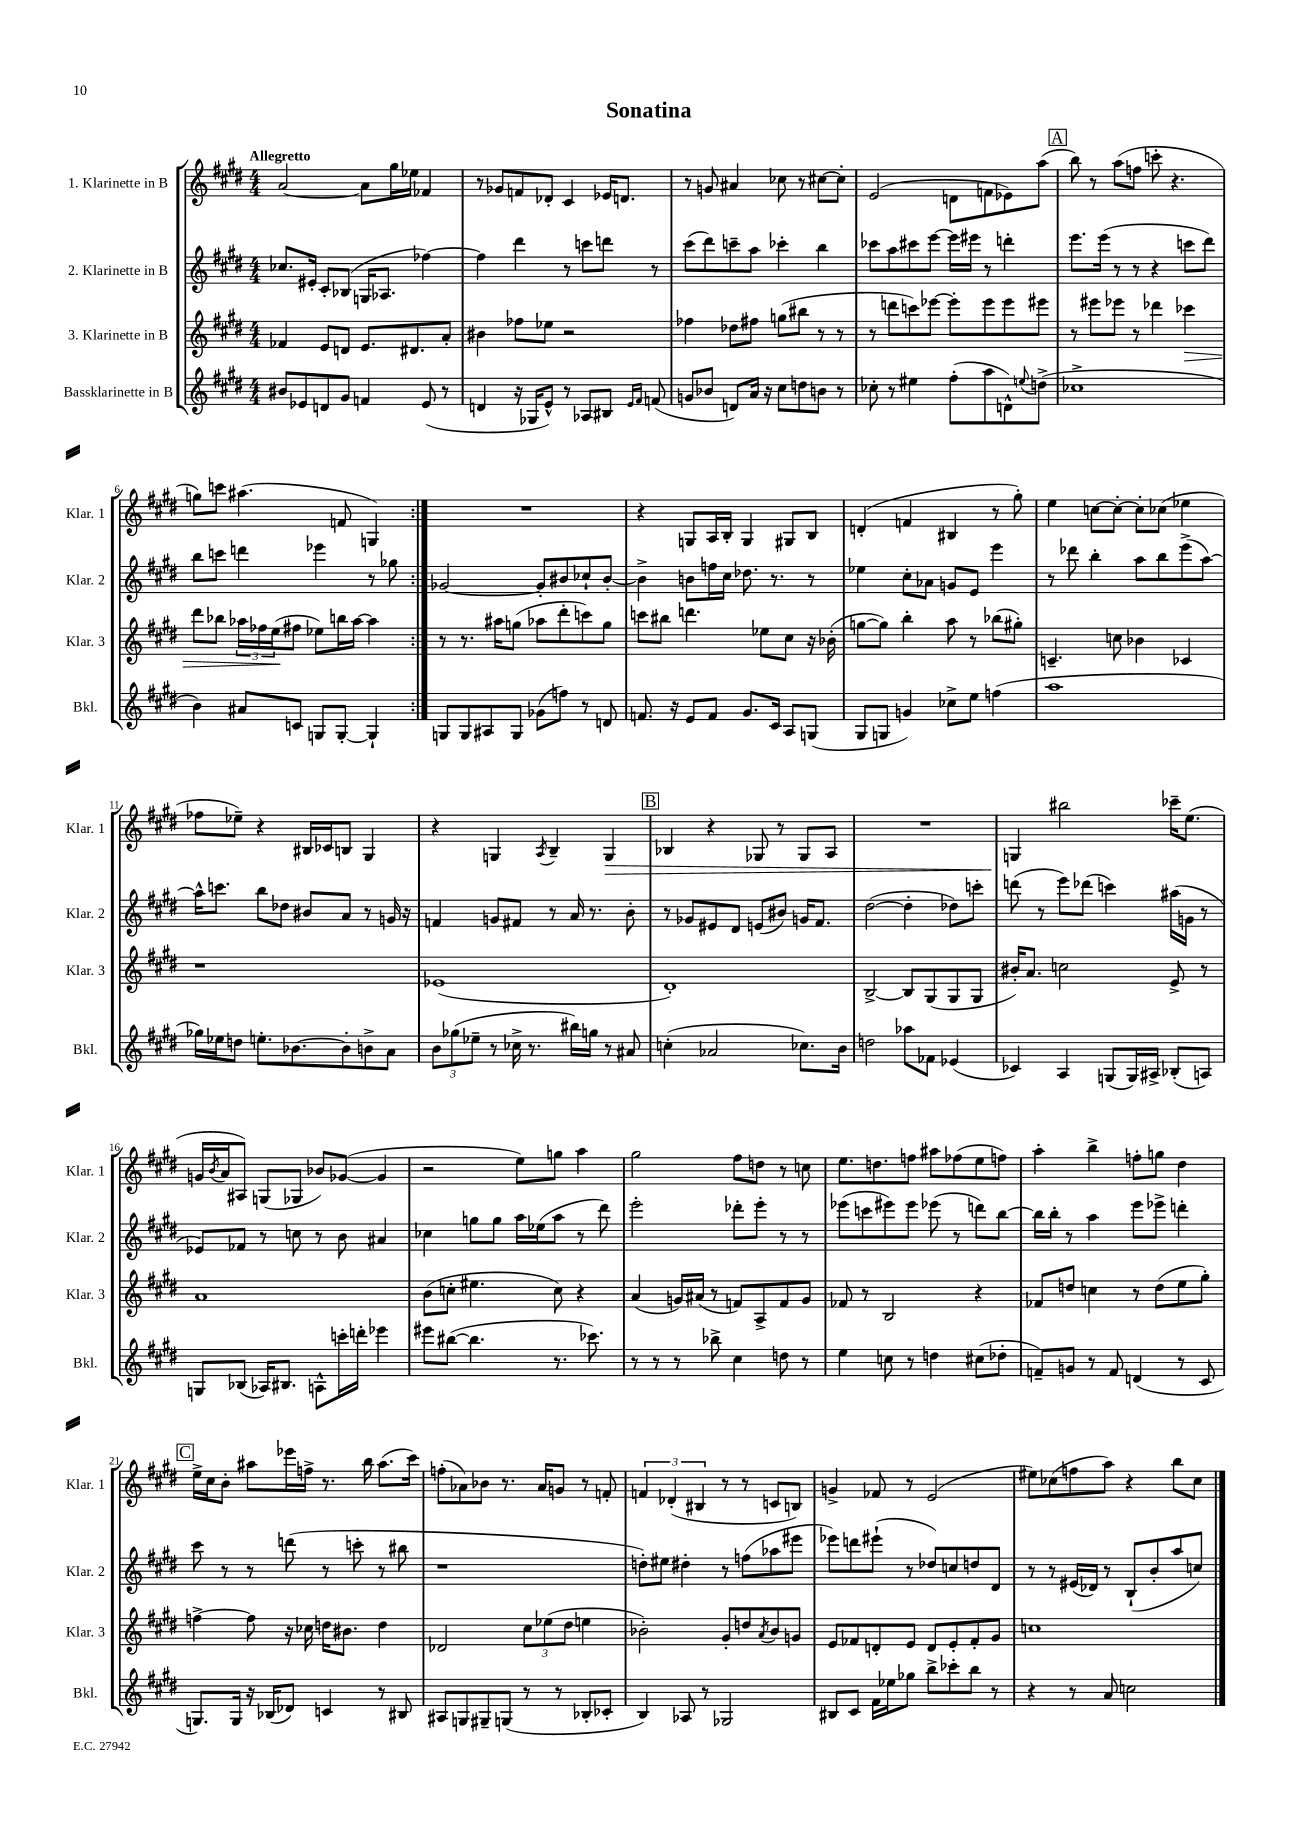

**kern	**kern	**kern	**kern
*staff4	*staff3	*staff2	*staff1
*clefG2	*clefG2	*clefG2	*clefG2
*k[f#c#g#d#]	*k[f#c#g#d#]	*k[f#c#g#d#]	*k[f#c#g#d#]
*M4/4	*M4/4	*M4/4	*M4/4
8b#	4f-	8.cc-	[2a
8e-	.	.	.
.	.	16e#'	.
8d	8e	8c#'	.
8g#	8d	(8B-	.
4f	8.e	16G	8a]
.	.	8.A-	.
.	.	.	16gg#
.	8.d#	.	16ee-
(8e-	.	[4ff-)	4f-
8r	8a'	.	.
=	=	=	=
4d	4b#	4ff-]	8r
.	.	.	8g-
16r	8ff-	4ddd#	8f
16G-	.	.	.
8e^^)	8ee-	.	8d-'
8r	2r	8r	4c#
8A-	.	8ccc	.
8B#	.	8ddd	16e-
.	.	.	8.d
16qqe	.	.	.
16qqf#	.	.	.
(8f	.	8r	.
=	=	=	=
8g	4ff-	(8ccc#	8r
8b-	.	8ddd#)	8g
8d)	8dd-	8ccc~	4a#
16a	8ff#	8aa	.
16r	.	.	.
8cc#	(8gg	4ccc-'	8cc-
8dd	8bb#	.	8r
8b	8r	4bb	[8cc#
8r	8r	.	8cc#']
=	=	=	=
8cc-'	8r	8ccc-	(2e
8r	8ddd	8aa	.
4ee#	8ccc)	8ccc#	.
.	[8eee-	[8eee	.
(8ff#'	8eee-']	16eee]	8d
.	.	16eee#	.
8aa	8eee-	8r	8f
8d^^)	8eee-	4ddd'	8e-)
8qqee	.	.	.
(8dd^	8eee#	.	(8aa
=	=	=	=
1cc-^	8r	8.eee	8bb)
.	8eee#	.	8r
.	.	(16eee	.
.	8eee-	8r	(8aa
.	8r	8r	8ff
.	4ddd-	4r	8ccc'
.	.	.	4.r
.	4ccc-	8ccc	.
.	.	8ddd#)	.
=	=	=	=
4b)	8ddd#	8bb	8gg)
.	8bb-	8ccc	8ccc
8a#	24aa-	4ddd	(4.aa#
.	24ff-	.	.
.	(24ee	.	.
8c	8ff#	.	.
8G	8ee-)	4eee-	.
[8G'	16bb	.	8f
.	[16aa-	.	.
4G`]	4aa-]	8r	4G)
.	.	8gg-	.
=:|!	=:|!	=:|!	=:|!
8G	8r	[2g-	1r
8G	8.r	.	.
8A#	.	.	.
.	16aa#	.	.
8G	(8gg	.	.
(8g-	8aa-	8g-']	.
8ff)	8ddd#'	8b#	.
8r	8ccc)	8cc-`	.
8d	8gg	[8b#'	.
=	=	=	=
8.f	8ccc	4b#^]	4r
.	8bb#	.	.
16r	.	.	.
8e	4.ddd	8b	8G
8f	.	16ff	16A
.	.	16cc#	16B'
8.g#	.	8.dd-	4G
.	8ee-	.	.
16c#	.	8.r	.
8A	8cc#	.	8G#
(8G	16r	8r	8B
.	(16b-'	.	.
=	=	=	=
8G#	[8gg	4ee-	(4d'
8G	8gg])	.	.
4g)	4bb'	8cc#'	4f
.	.	8a-	.
8cc-^	8aa	8g	4B#
8ee	8r	8e	.
(4ff	(8bb-	4eee	8r
.	8gg#')	.	8gg#')
=	=	=	=
1aa	4.c~	8r	4ee
.	.	8ddd-	.
.	.	4bb'	[8cc
.	8cc	.	8cc'_
.	4b-	8aa	8cc']
.	.	8bb	(8cc-
.	4c-	(8eee^	4ee-
.	.	[8aa)	.
=	=	=	=
16gg-)	1r	16aa^^]	8ff-
16ee-	.	8.ccc	.
8dd	.	.	8ee-~)
8.ee'	.	8bb	4r
.	.	8dd-	.
[8.b-	.	.	.
.	.	8b#	16B#
.	.	.	16c-
8b-']	.	8a	8B
8b^	.	8r	4G#
8a	.	16g	.
.	.	16r	.
=	=	=	=
12b	(1e-	4f	4r
(12gg-	.	.	.
12ee-~	.	.	.
8r	.	8g	4G
16cc-^	.	8f#	.
8.r	.	.	.
.	.	.	8qA
.	.	8r	4B~
16bb#)	.	16a	.
16gg	.	8.r	.
8r	.	.	4G
8a#	.	8b'	.
=	=	=	=
(4cc'	1d#')	8r	4B-
.	.	8g-	.
2a-	.	8e#	4r
.	.	8d#	.
.	.	(8e	8G-
.	.	8b#)	8r
8.cc-)	.	16g	8G-
.	.	8.f#	.
.	.	.	8A
16b	.	.	.
=	=	=	=
2dd	[2B^	([2dd#	1r
8aa-	8B]	4dd#']	.
8f-	(8G#	.	.
(4e-	8G#	8dd-)	.
.	8G#	8ccc'	.
=	=	=	=
4c-)	16b#')	(8ddd	4G
.	8.a	.	.
.	.	8r	.
4A	2cc	8eee)	2bb#
.	.	(8ddd-	.
(8G	.	4ccc)	.
16G)	.	.	.
16A#^	.	.	.
(8B-'	8e^	(16aa#	16ccc-~
.	.	16g	(8.ee
8A)	8r	8r	.
=	=	=	=
8G	1a	8e-)	16g
.	.	.	8qb
.	.	.	16a
(8B-	.	8f-	8A#)
16A-)	.	8r	(8G
8.B#	.	.	.
.	.	8cc	8G-
8A^^	.	8r	8b-)
16ccc'	.	8b	([8g-
16ddd'	.	.	.
4eee-	.	4a#	4g-]
=	=	=	=
8eee#	(8b	4cc-	2r
([8bb#	8cc'	.	.
4.bb#]	4.ee#	8gg	.
.	.	8gg	.
.	.	16aa	8ee)
.	.	(16ee-	.
8.r	8cc)	8aa	8gg
.	4r	8r	4aa
8.ccc-)	.	.	.
.	.	8ddd#)	.
=	=	=	=
8r	(4a	2eee'	2gg#
8r	.	.	.
8r	16g)	.	.
.	(16a#	.	.
8bb-^	8r	.	.
4cc#	8f)	8ddd-'	8ff#
.	8A^	8eee'	8dd
8dd	8f	8r	8r
8r	8g	8r	8cc
=	=	=	=
4ee	8f-	(8eee-	8.ee
.	8r	8ccc	.
.	.	.	8.dd
8cc	2B	8eee#)	.
8r	.	8eee#	8ff
4dd	.	(8eee-	8aa#
.	.	8r	(8ff-
(8cc#	4r	8ddd)	8ee
8dd-'	.	[8bb	8ff)
=	=	=	=
8f~)	8f-	16bb]	4aa'
.	.	16bb'	.
8g	8dd	8r	.
8r	4cc	4aa	4bb^
8f	.	.	.
(4d	8r	8eee	8ff'
.	(8dd	8eee-^	8gg
8r	8ee	4ddd'	4dd#
8c#	8gg#')	.	.
=	=	=	=
8.G)	[4ff^	8ccc#	16ee^
.	.	.	16cc#
.	.	8r	8b'
16G	.	.	.
16r	8ff]	8r	8aa#
(16B-	.	.	.
8d-)	16r	(8ddd	16eee-
.	16cc-	.	16ff^
4c	16dd	8r	8.r
.	8.b#	.	.
.	.	8ccc'	.
.	.	.	16bb
8r	4dd	8r	(8.aa#
8B#	.	8bb#	.
.	.	.	16ccc#)
=	=	=	=
8A#	2d-	1r	(8ff'
8G	.	.	8a-)
8G#~	.	.	8b-
(8G	.	.	8.r
8r	12cc#	.	.
.	.	.	16a-
.	(12ee-	.	.
8r	.	.	8g
.	12dd#	.	.
8B-'	4ee	.	8r
8c-'	.	.	8f'
=	=	=	=
4B)	2b-')	8dd')	6f
.	.	8ee#	.
.	.	.	(6d-'
8A-	.	4dd#'	.
.	.	.	6B#
8r	.	.	.
2G-	8g#'	8r	8r
.	8dd	(8ff	8r
.	8qa	.	.
.	8b-	8aa-	8c
.	8g	8eee#	8B)
=	=	=	=
8B#	8e	8eee-)	4g^
8c#	8f-	8ddd	.
16f#	8d'	(8eee#`	8f-
16ee-	.	.	.
8gg-	8e	8r	8r
8bb^	8d	8dd-)	(2e
8ccc-'	8e'	8cc	.
8bb	8f-'	8dd	.
8r	8g#	8d#	.
=	=	=	=
4r	1cc	8r	8ee#)
.	.	8r	(8cc-
8r	.	(16e#	8ff
.	.	16d-)	.
8a	.	8r	8aa)
2cc	.	(8B`	4r
.	.	8b'	.
.	.	8aa	8bb
.	.	8cc)	8cc-
==	==	==	==
*-	*-	*-	*-
